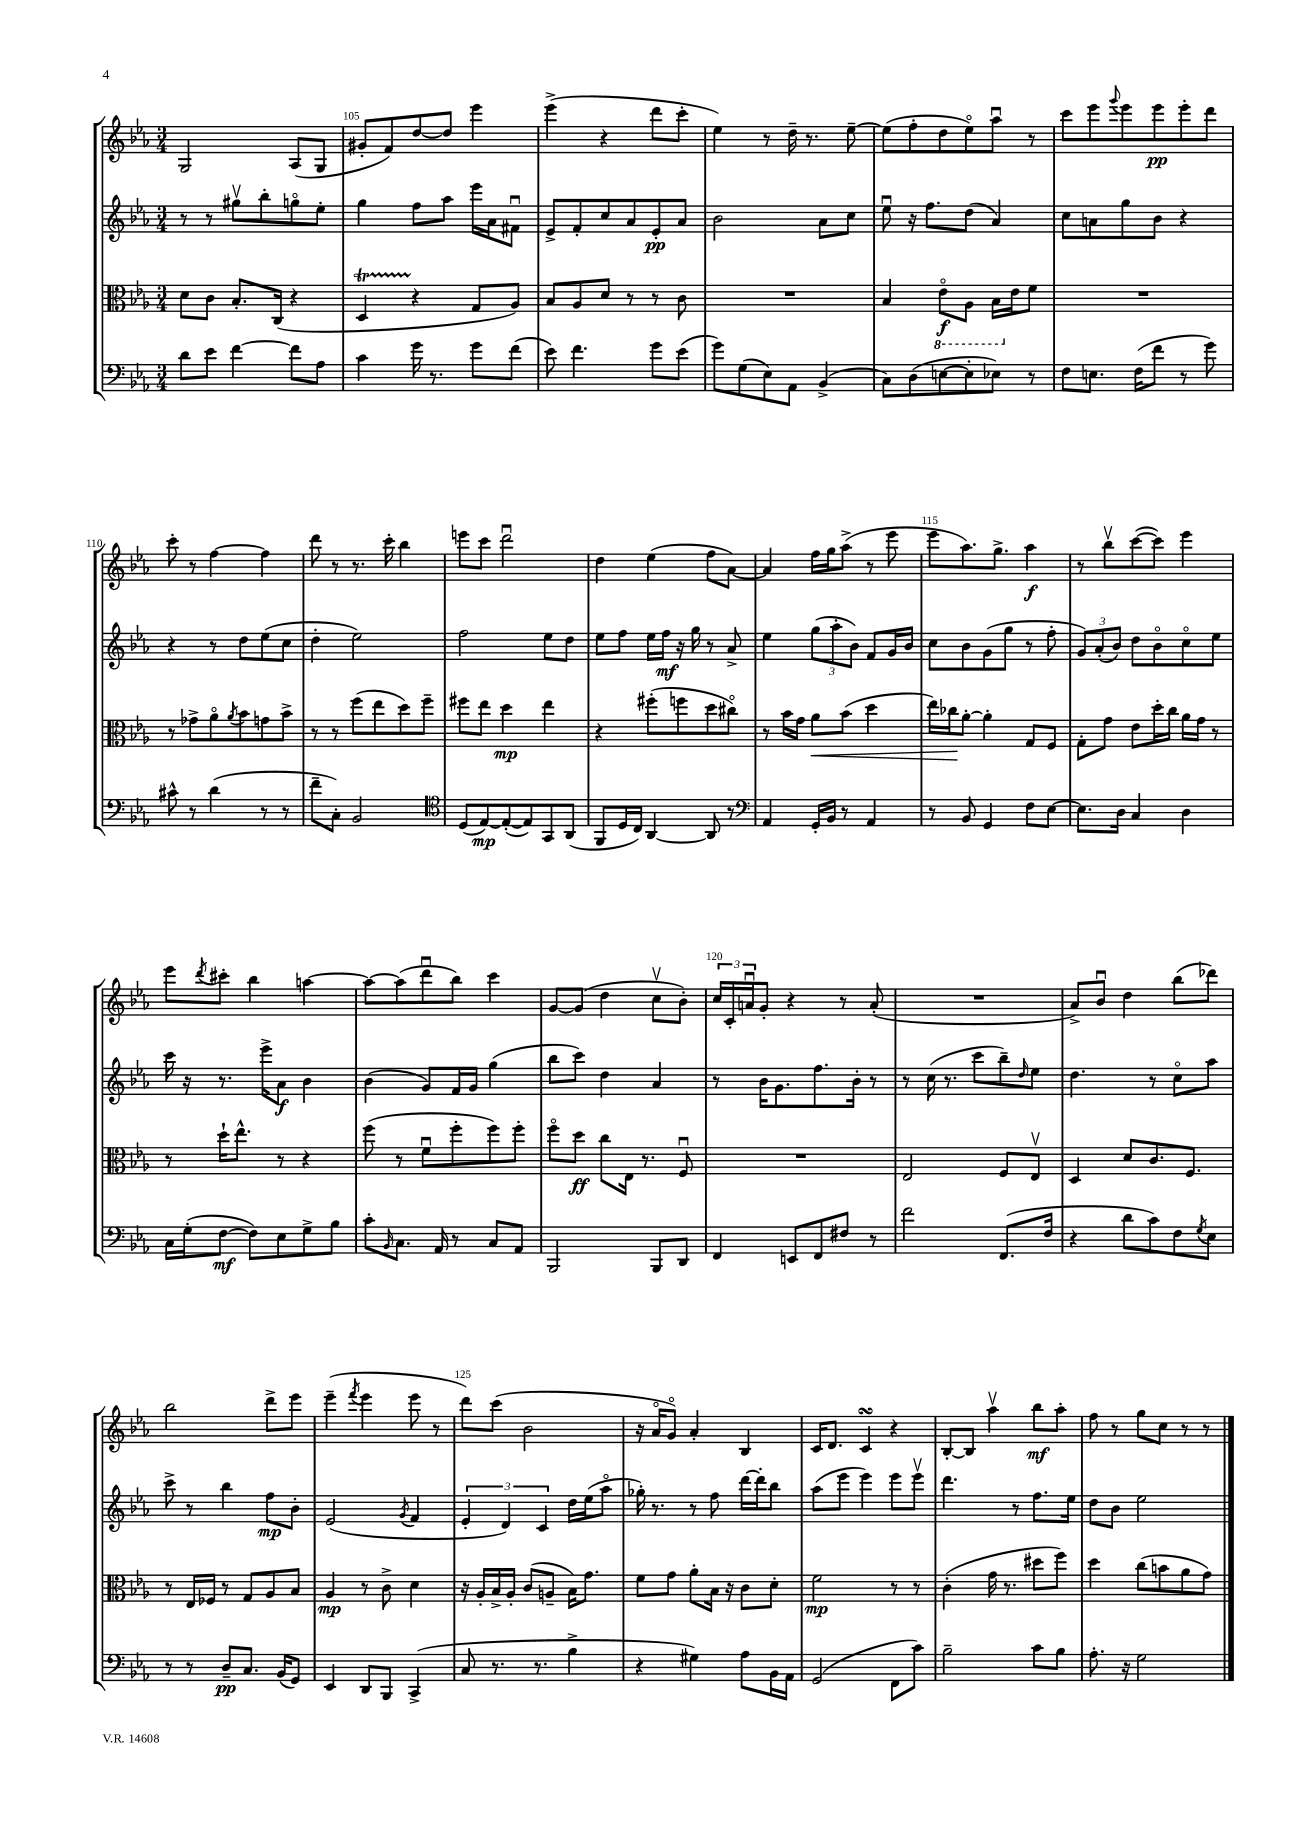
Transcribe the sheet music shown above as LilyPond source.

<<
\new StaffGroup <<
\new Staff = "s0" {
    \clef treble \key ees \major \numericTimeSignature \time 3/4
    g2 aes8( g8 |
    gis'8-. f'8) d''8~ d''8 ees'''4 |
    ees'''4->( r4 d'''8 c'''8-. |
    ees''4) r8 d''16-- r8. ees''8~-- |
    ees''8( f''8-. d''8 ees''8\flageolet) aes''8\downbow r8 |
    c'''8 ees'''8 \appoggiatura { g'''8 } ees'''8 ees'''8\pp ees'''8-. d'''8 |
    c'''8-. r8 f''4~ f''4 |
    d'''8 r8 r8. c'''16-. bes''4 |
    e'''8 c'''8 d'''2\downbow |
    d''4 ees''4( f''8 aes'8~) |
    aes'4 f''16 g''16 aes''8->( r8 ees'''8 |
    ees'''8 aes''8.) g''8.-> aes''4\f |
    r8 bes''8\upbow c'''8~( c'''8) ees'''4 |
    ees'''8 \acciaccatura { d'''8 } cis'''8-. bes''4 a''4~ |
    a''8~ a''8( d'''8\downbow bes''8) c'''4 |
    g'8~ g'8( d''4 c''8\upbow bes'8-.) |
    \tuplet 3/2 { c''16 c'16-. a'16\downbow } g'8-. r4 r8 a'8-.( |
    R2. |
    aes'8->) bes'8\downbow d''4 bes''8( des'''8) |
    bes''2 d'''8-> ees'''8 |
    ees'''4--( \acciaccatura { f'''8 } ees'''4 ees'''8 r8 |
    d'''8) c'''8( bes'2 |
    r16 aes'16\flageolet g'8\flageolet) aes'4-. bes4 |
    c'16 d'8. c'4\turn r4 |
    bes8~-. bes8 aes''4\upbow bes''8\mf aes''8-. |
    f''8 r8 g''8 c''8 r8 r8 \bar "|." |
}
\new Staff = "s1" {
    \clef treble \key ees \major \numericTimeSignature \time 3/4
    r8 r8 gis''8\upbow bes''8-. g''8\flageolet ees''8-. |
    g''4 f''8 aes''8 ees'''16 aes'16 fis'8\downbow |
    ees'8-> f'8-. c''8 aes'8 ees'8-.\pp aes'8 |
    bes'2 aes'8 c''8 |
    ees''8\downbow r16 f''8. d''8( aes'4) |
    c''8 a'8 g''8 bes'8 r4 |
    r4 r8 d''8 ees''8( c''8 |
    d''4-. ees''2) |
    f''2 ees''8 d''8 |
    ees''8 f''8 ees''16 f''16\mf r16 g''16 r8 aes'8-> |
    ees''4 \tuplet 3/2 { g''8( aes''8-. bes'8) } f'8 g'16 bes'16 |
    c''8 bes'8 g'8( g''8 r8 f''8-. |
    \tuplet 3/2 { g'8) aes'8-.( bes'8) } d''8 bes'8\flageolet c''8\flageolet ees''8 |
    c'''16 r16 r8. ees'''16-> aes'8\f bes'4 |
    bes'4( g'8) f'16 g'16 g''4( |
    bes''8 c'''8) d''4 aes'4 |
    r8 bes'16 g'8. f''8. bes'16-. r8 |
    r8 c''16( r8. c'''8 bes''8--) \grace { d''16 } ees''8 |
    d''4. r8 c''8\flageolet aes''8 |
    c'''8-> r8 bes''4 f''8\mp bes'8-. |
    ees'2( \acciaccatura { g'8 } f'4 |
    \tuplet 3/2 { ees'4-. d'4) c'4 } d''16 ees''16( aes''8\flageolet |
    ges''16-.) r8. r8 f''8 d'''16~ d'''16-. bes''8 |
    aes''8( ees'''8 ees'''4) ees'''8 ees'''8\upbow |
    d'''4. r8 f''8. ees''16 |
    d''8 bes'8 ees''2 \bar "|." |
}
\new Staff = "s2" {
    \clef alto \key ees \major \numericTimeSignature \time 3/4
    d'8 c'8 bes8.-. c16( r4 |
    d4\startTrillSpan r4\stopTrillSpan g8 aes8) |
    bes8 aes8 d'8 r8 r8 c'8 |
    R2. |
    bes4 \ottava #-1 ees8\flageolet\f aes,8 bes,16 \ottava #0 ees'16 f'8 |
    R2. |
    r8 ges'8-> aes'8\flageolet \acciaccatura { aes'8 } bes'8 g'8 bes'8-> |
    r8 r8 f''8( ees''8 d''8) f''8-- |
    fis''8 ees''8 d''4\mp ees''4 |
    r4 fis''8-.( f''8 d''8 cis''8\flageolet) |
    r8 bes'16 g'16 aes'8\< bes'8( d''4 |
    ees''16) ces''16\! aes'8~-. aes'4-. g8 f8 |
    g8-. g'8 ees'8 d''16-. c''16 aes'16 g'16 r8 |
    r8 d''16-! ees''8.-^ r8 r4 |
    f''8( r8 f'8\downbow f''8-. f''8) f''8-. |
    f''8\flageolet d''8\ff c''8 ees16 r8. f8\downbow |
    R2. |
    ees2 f8 ees8\upbow |
    d4 d'8 c'8. f8. |
    r8 ees16 fes16 r8 g8 aes8 bes8 |
    aes4\mp r8 c'8-> d'4 |
    r16 aes16-. bes16-> aes16-. c'8( a8-- bes16) g'8. |
    f'8 g'8 aes'8-. bes16 r16 c'8 d'8-. |
    f'2\mp r8 r8 |
    c'4-.( g'16 r8. dis''8 f''8) |
    d''4 c''8( b'8 aes'8 g'8) \bar "|." |
}
\new Staff = "s3" {
    \clef bass \key ees \major \numericTimeSignature \time 3/4
    d'8 ees'8 f'4~ f'8 aes8 |
    c'4 g'16 r8. g'8 f'8( |
    ees'8) f'4. g'8 ees'8( |
    g'8) g8( ees8) aes,8 bes,4->( |
    c8) d8( e8~ e8-. ees8) r8 |
    f8 e8. f16( f'8 r8 g'8) |
    cis'8-^ r8 d'4( r8 r8 |
    f'8-- c8-.) bes,2 |
    \clef tenor d8( ees8~\mp) ees8~-.( ees8) g,8 aes,8( |
    f,8 d16 c16) aes,4~ aes,8 r8 |
    \clef bass aes,4 g,16-. bes,16 r8 aes,4 |
    r8 bes,8 g,4 f8 ees8~ |
    ees8. d16 c4 d4 |
    c16 g16-.( f8~\mf f8) ees8 g8-> bes8 |
    c'8-. \grace { bes,16 } c8. aes,16 r8 c8 aes,8 |
    bes,,2 bes,,8 d,8 |
    f,4 e,8 f,8 fis8 r8 |
    f'2 f,8.( f16 |
    r4 d'8 c'8) f8 \acciaccatura { g8 } ees8 |
    r8 r8 d8--\pp c8. bes,16( g,8) |
    ees,4 d,8 bes,,8 c,4->( |
    c8 r8. r8. bes4-> |
    r4 gis4) aes8 bes,16 aes,16 |
    g,2( f,8 c'8) |
    bes2-- c'8 bes8 |
    aes8.-. r16 g2 \bar "|." |
}
>>
>>
\layout { \context { \Score currentBarNumber = #104 \override BarNumber.break-visibility = ##(#f #t #t) barNumberVisibility = #(every-nth-bar-number-visible 5) } }
